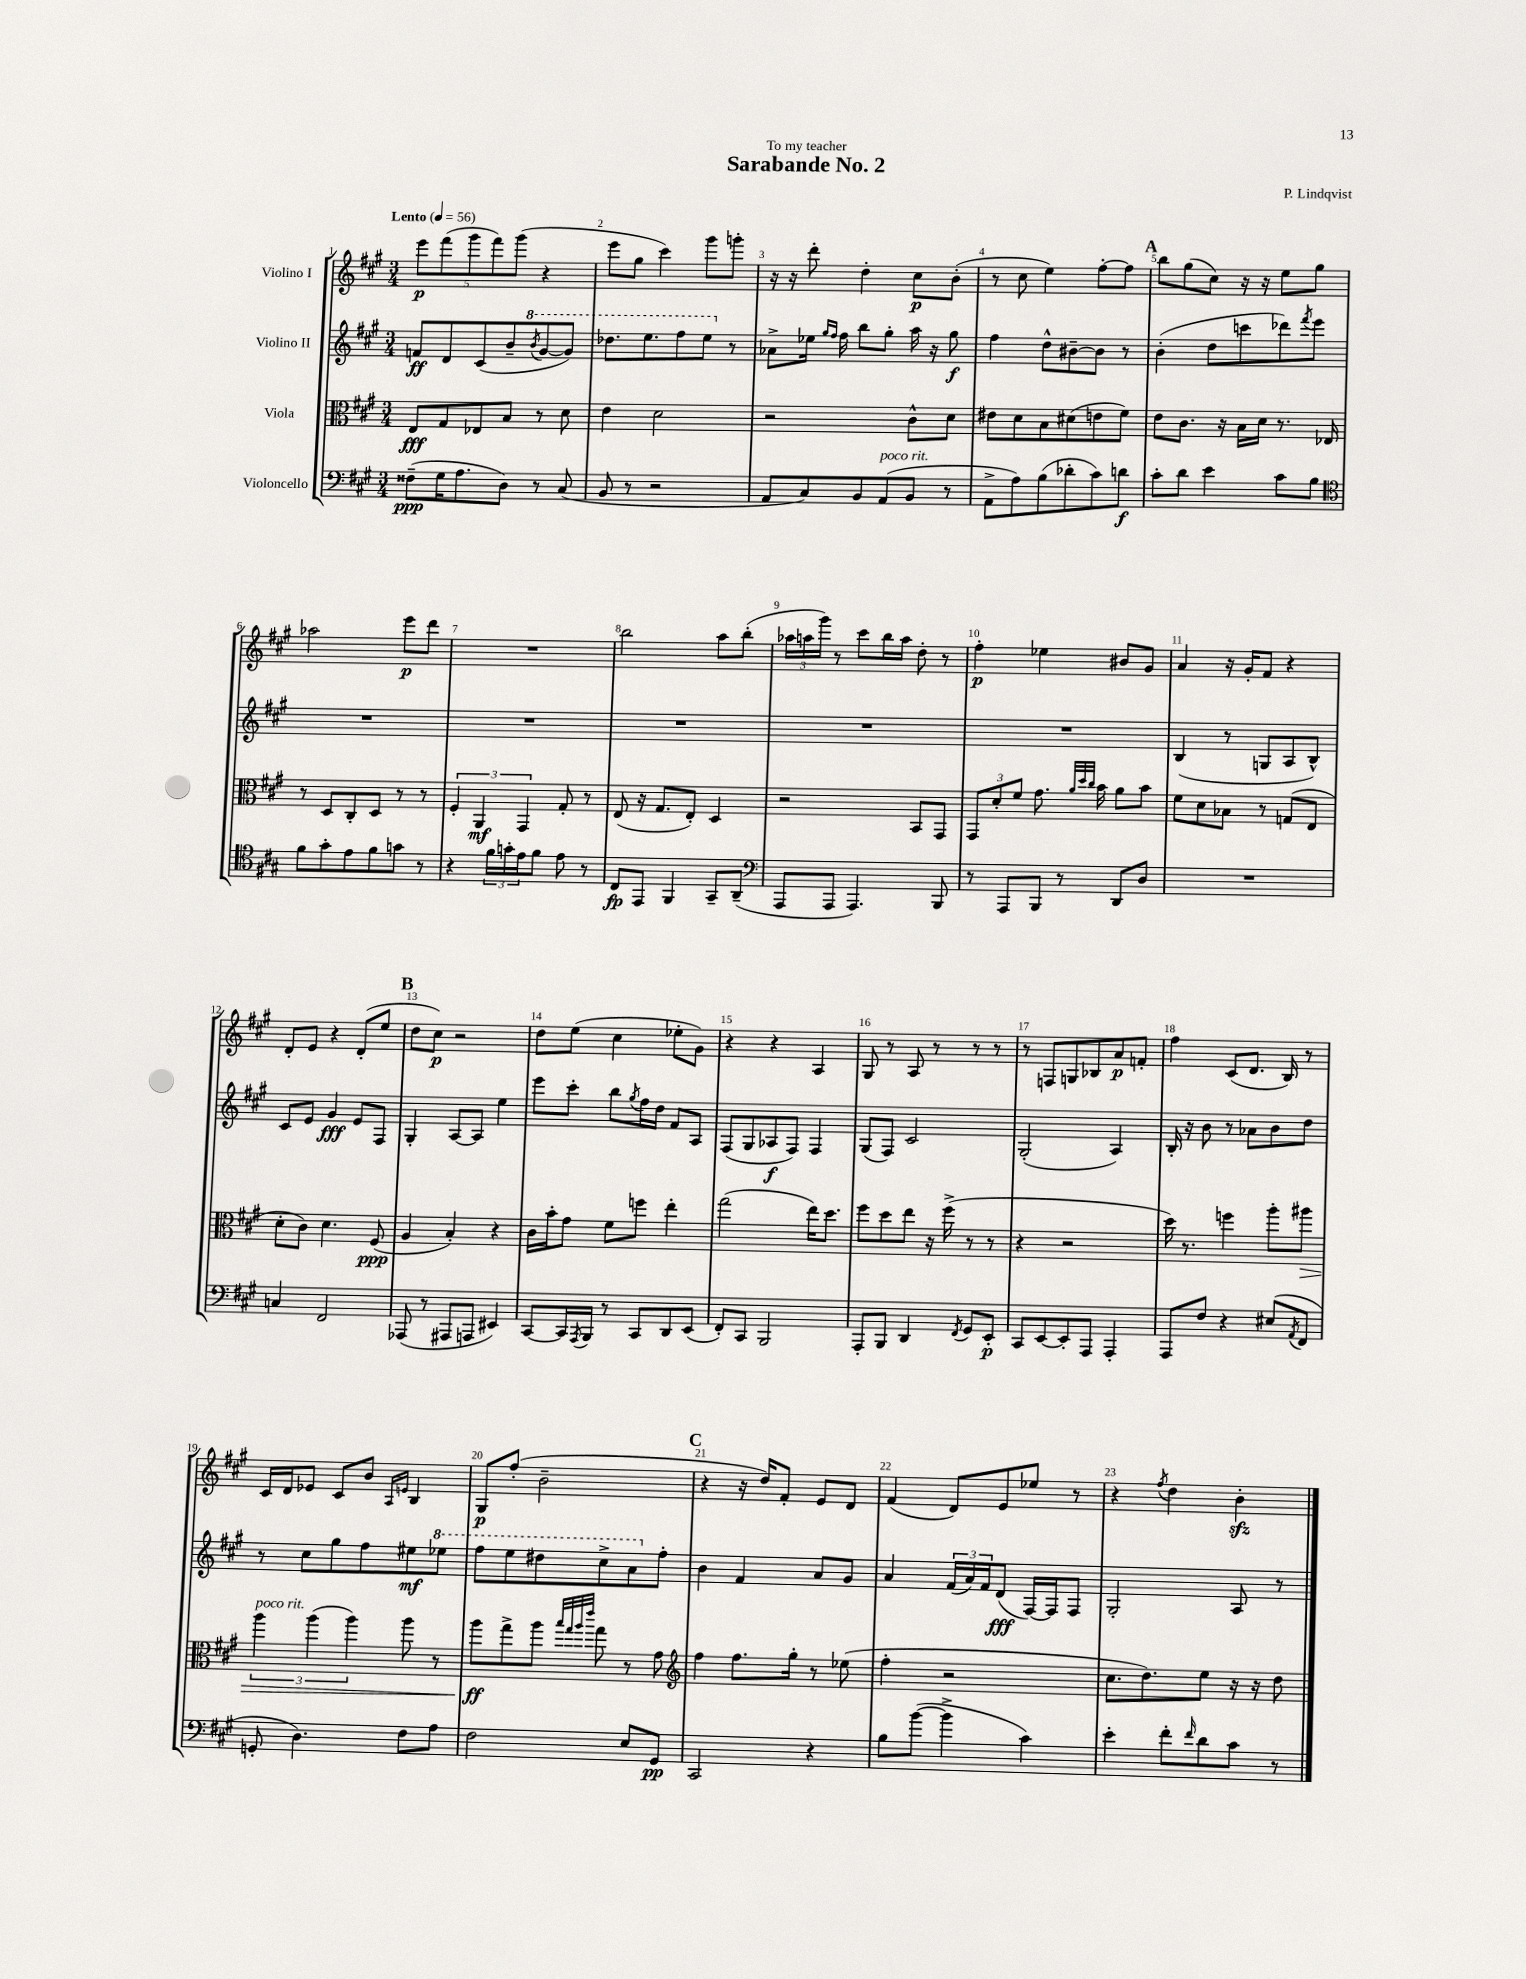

**kern	**kern	**kern	**kern
*staff4	*staff3	*staff2	*staff1
*clefF4	*clefC3	*clefG2	*clefG2
*k[f#c#g#]	*k[f#c#g#]	*k[f#c#g#]	*k[f#c#g#]
*M3/4	*M3/4	*M3/4	*M3/4
*MM56	*MM56	*MM56	*MM56
(8F##~	8E	8f	10eee
.	.	.	(10fff#
16G#	8G#	8d	.
8.A	.	.	.
.	.	.	10ggg#
.	8E-	(8c#	.
.	.	.	10fff#)
8D)	8B	8b~	.
.	.	.	(10ggg#
.	.	8qbb	.
8r	8r	[8gg#	4r
(8C#	8d	8gg#])	.
=	=	=	=
8BB	4e	8.ddd-	8eee
8r	.	.	8gg#
.	.	8.eee	.
2r	2d	.	4ccc#)
.	.	8fff#	.
.	.	8eee	8ggg#
.	.	8r	8ggg'
=	=	=	=
8AA	2r	8a-^	16r
.	.	.	16r
8C#)	.	16ee-	8ddd'
.	.	16qqgg#	.
.	.	16qqff#	.
.	.	16ff#	.
8BB	.	8bb	4dd'
(8AA	.	8gg#'	.
8BB	8c#^^	16aa	8cc#
.	.	16r	.
8r	8d	8gg#	(8b'
=	=	=	=
8AA^	8e#	4ff#	8r
8A)	8d	.	8cc#
(8B	8B	8dd^^	4ee)
8d-'	(8d#	[8b#~	.
8c#)	8e	8b#]	[8ff#'
8d	8f#)	8r	8ff#]
=	=	=	=
8c#'	8e	(4b'	8bb
8d	8.c#	.	(8gg#
4e	.	8dd	8cc#)
.	16r	.	.
.	16B	8ccc	16r
.	16d	.	16r
8c#	8.r	8ddd-)	8ee
.	.	8qfff#	.
8B	.	8eee	8gg#
.	16E-	.	.
=	=	=	=
*clefC4	*	*	*
8f#	8r	2.r	2aa-
8g#'	8D	.	.
8e	8C#'	.	.
8f#	8D	.	.
8g	8r	.	8eee
8r	8r	.	8ddd
=	=	=	=
4r	6F#'	2.r	2.r
.	6AA	.	.
24f#	.	.	.
24g'	.	.	.
24e	6GG#	.	.
8f#	.	.	.
8e	8G#'	.	.
8r	8r	.	.
=	=	=	=
8C#	(8E	2.r	2bb
8EE	16r	.	.
.	8.G#	.	.
4FF#	.	.	.
.	8E')	.	.
8GG#~	4D	.	8aa
(8AA~	.	.	(8bb'
=	=	=	=
*clefF4	*	*	*
8AAA	2r	2.r	24aa-
.	.	.	24aa
.	.	.	24ggg#)
8AAA	.	.	8r
4.AAA)	.	.	8ccc#
.	.	.	16bb
.	.	.	16aa
.	8BB	.	8dd'
8BBB	8GG#	.	8r
=	=	=	=
8r	12GG#	2.r	4ff#'
.	12d'	.	.
8AAA	.	.	.
.	12f#	.	.
8BBB	8.g#	.	4ee-
8r	.	.	.
.	32qqa	.	.
.	32qqdd	.	.
.	32qqcc#	.	.
.	16b	.	.
8DD	8a	.	8b#
8D	8b	.	8g#
=	=	=	=
2.r	8f#	(4B	4a
.	8d	.	.
.	8B-	8r	16r
.	.	.	16g#'
.	8r	8G	8f#
.	(8G	8A	4r
.	8E	8B^^)	.
=	=	=	=
4C	8d'	8c#	8d'
.	8c#)	8e	8e
2FF#	4.d	4g#	4r
.	.	8e	(8d'
.	(8F#	8F#	8ee
=	=	=	=
(8AAA-	4A	4G#'	8dd
8r	.	.	8cc#)
8AAA#	4B')	[8A	2r
8AAA	.	8A]	.
4EE#)	4r	4ee	.
=	=	=	=
[8CC#	16c#	8eee	8dd
.	16b'	.	.
16CC#]	8g#	8ccc#'	(8ee
8qAAA	.	.	.
16BBB	.	.	.
8r	8f#	8bb	4cc#
.	.	8qgg#	.
8CC#	8ff	16ff#	.
.	.	16dd	.
8DD	4ee'	8f#	8ee-'
(8EE	.	8A	8g#)
=	=	=	=
8FF#')	(2gg#	(8F#	4r
8CC#	.	8G#	.
2BBB	.	8A-	4r
.	.	8F#)	.
.	16ee)	4F#	4A
.	8.dd	.	.
=	=	=	=
8AAA'	8ff#	(8G#	8G#
8BBB	8dd	8F#)	8r
4DD	8ee	2c#	8A
.	16r	.	8r
.	(16ff#^	.	.
8qFF#	.	.	.
8GG#	8r	.	8r
8EE'	8r	.	8r
=	=	=	=
8CC#	4r	(2G#'	8r
[8EE	.	.	8F
8EE']	2r	.	8G
8AAA	.	.	8B-
4AAA'	.	4A)	8a
.	.	.	8f'
=	=	=	=
8AAA	16dd)	16B'	4ff#
.	8.r	16r	.
8F#	.	8b	.
4r	4ff	8r	(8c#
.	.	8a-	8.d
(8E#	8aa'	8b	.
.	.	.	16B)
8qAA	.	.	.
8FF#	8aa#	8dd	8r
=	=	=	=
8GG'	6aa	8r	16c#
.	.	.	16d
4.D)	.	8cc#	8e-
.	(6aa	.	.
.	.	8gg#	8c#
.	6aa)	.	.
.	.	8ff#	8b
.	.	.	16qqA
.	.	.	16qqe
8F#	8aa	8ee#	4B
8A	8r	8eee-	.
=	=	=	=
2F#	8aa	8fff#	8G#
.	8gg#^	8eee	(8ff#'
.	8aa	8ddd#	2b~
.	32qqbb	.	.
.	32qqgg#	.	.
.	32qqaa	.	.
.	32qqeee	.	.
.	8gg#	8ccc#^	.
8E	8r	8aa	.
8GG#	8g#	8ff#'	.
=	=	=	=
*	*clefG2	*	*
2CC#	4ff#	4b	4r
.	8.ff#	4f#	16r
.	.	.	16dd)
.	.	.	8f#'
.	16gg#'	.	.
4r	8r	8a	8e
.	(8ee-	8g#	8d
=	=	=	=
8B	4ff#'	4a	(4f#
([8b	.	.	.
4b^]	2r	(24f#	8d)
.	.	24a)	.
.	.	24f#	.
.	.	(8d	8e
4c#)	.	[16F#)	8ee-
.	.	16F#]	.
.	.	8F#	8r
=	=	=	=
4e'	8.cc#	2G#'	4r
.	8.dd)	.	.
.	.	.	8qff#
8f#'	.	.	4dd
16qqf#	.	.	.
8d	8ee	.	.
8c#	16r	8A	4b'
.	16r	.	.
8r	8dd	8r	.
==	==	==	==
*-	*-	*-	*-
